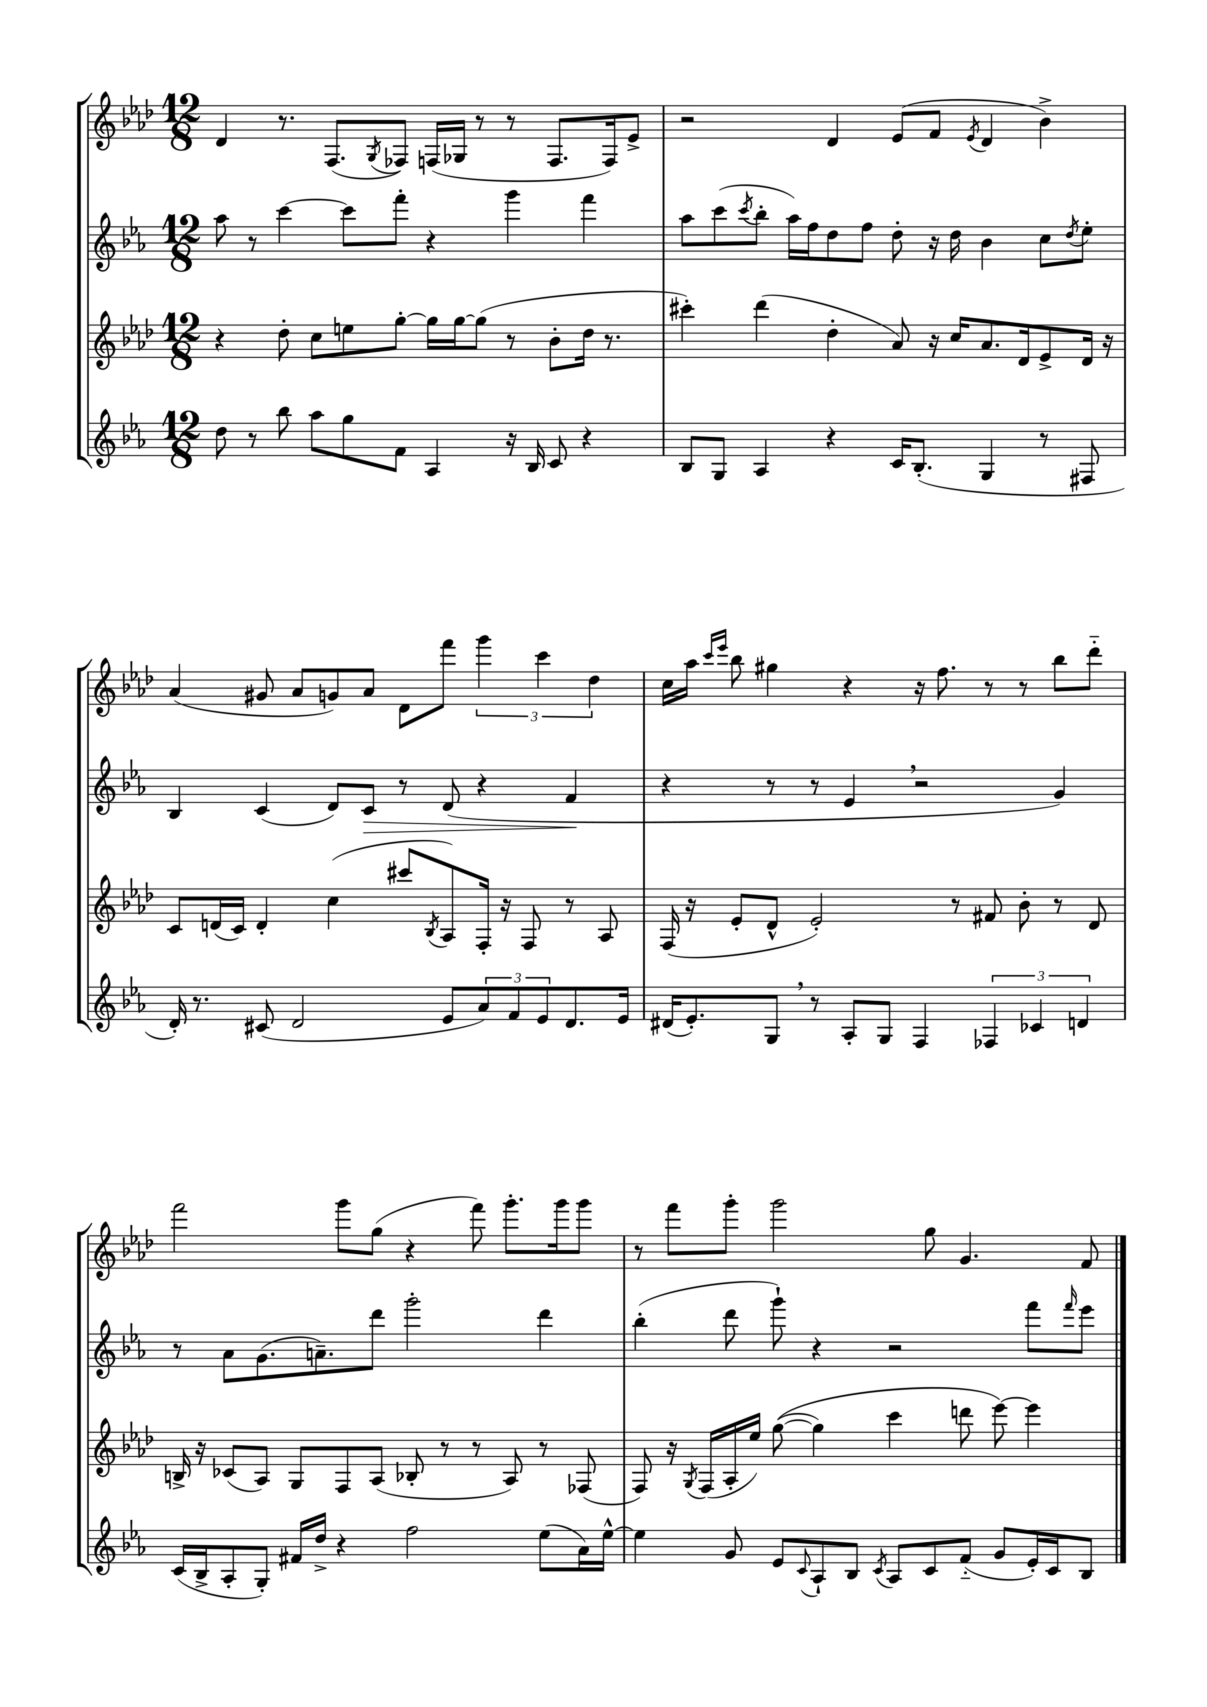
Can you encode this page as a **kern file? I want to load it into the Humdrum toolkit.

**kern	**kern	**kern	**kern
*staff4	*staff3	*staff2	*staff1
*clefG2	*clefG2	*clefG2	*clefG2
*k[b-e-a-]	*k[b-e-a-d-]	*k[b-e-a-]	*k[b-e-a-d-]
*M12/8	*M12/8	*M12/8	*M12/8
8dd	4r	8aa-	4d-
8r	.	8r	.
8bb-	8dd-'	[4ccc	8.r
8aa-	8cc	.	.
.	.	.	(8.F
8gg	8ee	8ccc]	.
.	.	.	8qG
8f	[8gg'	8fff'	8F-)
4A-	16gg]	4r	(16F
.	[16gg	.	16G-
.	(8gg]	.	8r
16r	8r	4ggg	8r
16B-	.	.	.
8c	8b-'	.	8.F
4r	16dd-	4fff	.
.	8.r	.	16F)
.	.	.	8e-^
=	=	=	=
8B-	4ccc#')	8aa-	2r
8G	.	(8ccc	.
.	.	8qccc	.
4A-	(4ddd-	8bb-'	.
.	.	16aa-)	.
.	.	16ff	.
4r	4dd-'	8dd	4d-
.	.	8ff	.
16c	8a-)	8dd'	(8e-
(8.B-'	.	.	.
.	16r	16r	8f
.	16cc	16dd	.
.	.	.	8qe-
4G	8.a-	4b-	4d-
.	16d-	.	.
8r	8e-^	8cc	4b-^)
.	.	8qdd	.
8F#	16d-	8ee-'	.
.	16r	.	.
=	=	=	=
16d')	8c	4B-	(4a-
8.r	.	.	.
.	(16d	.	.
.	16c)	.	.
(8c#	4d'	(4c	8g#
2d	.	.	8a-
.	(4cc	8d)	8g)
.	.	8c	8a-
.	8ccc#	8r	8d-
.	8qB-	.	.
8e-	8A-)	(8d	8fff
12a-)	16F'	4r	6ggg
.	16r	.	.
12f	.	.	.
.	8F	.	.
12e-	.	.	6ccc
8.d	8r	4f	.
.	.	.	6dd-
.	8A-	.	.
16e-	.	.	.
=	=	=	=
(16d#	(16F	4r	16cc
8.e-')	16r	.	16aa-
.	.	.	16qqccc
.	.	.	16qqeee-
.	8e-'	.	8bb-
8G	8d-^^	8r	4gg#
8r	2e-')	8r	.
8A-'	.	4e-	4r
8G	.	.	.
4F	.	2r	16r
.	.	.	8.ff
.	8r	.	.
6F-	8f#	.	8r
.	8b-'	.	8r
6c-	.	.	.
.	8r	4g)	8bb-
6d	.	.	.
.	8d-	.	8ddd-'~
=	=	=	=
(16c	16B^	8r	2fff
16B-^	16r	.	.
8A-'	(8c-	8a-	.
8G')	8A-)	(8.g	.
16f#	8G	.	.
16dd^	.	8.a~)	.
4r	8F	.	8ggg
.	(8A-	8ddd	(8gg
2ff	8B-'	2ggg'	4r
.	8r	.	.
.	8r	.	8fff)
.	8A-)	.	8.ggg'
(8ee-	8r	4ddd	.
.	.	.	16ggg
16a-)	(8F-	.	8ggg
[16ee-^^	.	.	.
=	=	=	=
4ee-]	8F)	(4bb-'	8r
.	16r	.	8fff
.	8qG	.	.
.	(16F	.	.
8g	16A-'	8ddd	8ggg'
.	16ee-)	.	.
8e-	&(([8gg	8ggg`)	2ggg
8qqc	.	.	.
8A-`	4gg])	4r	.
8B-	.	.	.
8qc	.	.	.
8A-	4ccc	2r	.
8c	.	.	8gg
(8f'~	8ddd	.	4.g
8g	[8eee-&)	.	.
16e-')	4eee-]	8fff	.
16c	.	.	.
.	.	16qqfff	.
8B-	.	8eee-	8f
==	==	==	==
*-	*-	*-	*-
